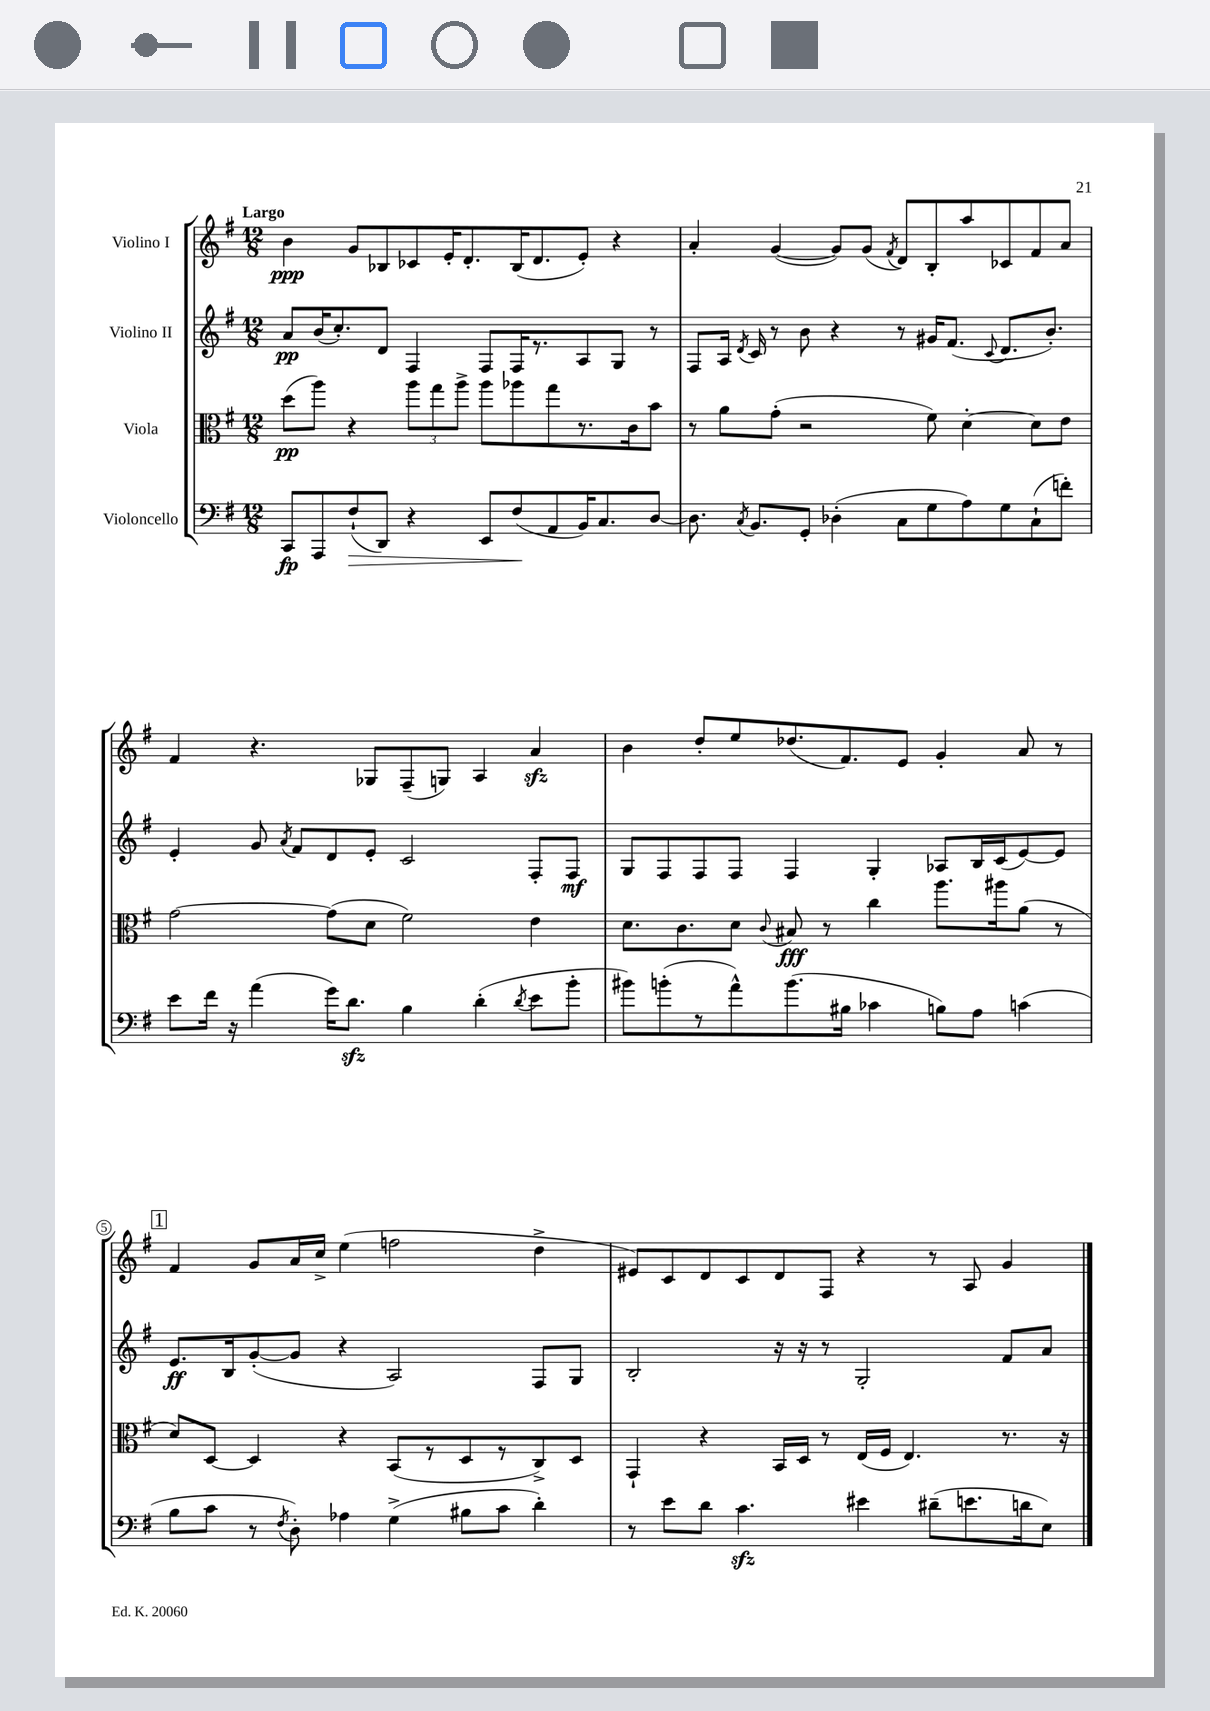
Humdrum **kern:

**kern	**dynam	**kern	**dynam	**kern	**dynam	**kern	**dynam
*part4	*part4	*part3	*part3	*part2	*part2	*part1	*part1
*staff4	*staff4	*staff3	*staff3	*staff2	*staff2	*staff1	*staff1
*I"Violoncello	*	*I"Viola	*	*I"Violino II	*	*I"Violino I	*
*clefF4	*	*clefC3	*	*clefG2	*	*clefG2	*
*k[f#]	*	*k[f#]	*	*k[f#]	*	*k[f#]	*
*M12/8	*	*M12/8	*	*M12/8	*	*M12/8	*
=1	=1	=1	=1	=1	=1	=1	=1
!	!	!	!	!	!	!LO:TX:a:B:t=Largo	!
8CC/L	fp	(8dd\L	pp	8a/L	pp	4b\	ppp
8AAA/	.	8aa\J)	.	(16b/K	.	.	.
.	.	.	.	8.cc'/)	.	.	.
!	!LO:HP:b	!	!	!	!	!	!
(8F#`/	>	4r	.	.	.	8g/L	.
8DD/J)	.	.	.	8d/J	.	8B-X/	.
4r	.	12aa\L	.	4F#/	.	8c-X/	.
.	.	12gg\	.	.	.	.	.
.	.	.	.	.	.	16e'/K	.
.	.	12aa^\J	.	.	.	.	.
.	.	.	.	.	.	8.d'/	.
8EE/L	.	8aa\L	.	8F#/L	.	.	.
(8F#/	.	8aa-X\	.	16F#/K	.	(16B-/K	.
.	.	.	.	8.r	.	8.d/	.
8AA/	]	8gg\	.	.	.	.	.
16BB/K)	.	8.r	.	8A/	.	8e'/J)	.
8.C/	.	.	.	.	.	.	.
.	.	.	.	8G/J	.	4r	.
.	.	16c\k	.	.	.	.	.
[8D/J	.	8b\J	.	8r	.	.	.
=2	=2	=2	=2	=2	=2	=2	=2
8.D\]	.	8r	.	8F#/L	.	4a'/	.
.	.	8a\L	.	16A/Jk	.	.	.
8qC/	.	.	.	8qd/	.	.	.
8.BB/L	.	.	.	16c/	.	.	.
.	.	(8g'\J	.	8r	.	([4g/	.
8GG'/J	.	2r	.	8b\	.	.	.
(4D-X'\	.	.	.	4r	.	8g/L])	.
.	.	.	.	.	.	(8g/J	.
.	.	.	.	.	.	8qf#/	.
8C\L	.	.	.	8r	.	8d/L)	.
8G\	.	8f#\)	.	16g#X/KL	.	8B'/	.
.	.	.	.	(8.f#/J	.	.	.
8A\)	.	[4d'\	.	.	.	8aa/	.
.	.	.	.	8qqc/	.	.	.
8G\	.	.	.	8.d/L	.	8c-X/	.
(8C`\	.	8d\L]	.	.	.	8f#/	.
.	.	.	.	8.b'/J)	.	.	.
8fn'\J)	.	8e\J	.	.	.	8a/J	.
!!LO:LB:g=z
=3	=3	=3	=3	=3	=3	=3	=3
8e\L	.	[2g\	.	4e'/	.	4f#/	.
16f#\Jk	.	.	.	.	.	.	.
16r	.	.	.	.	.	.	.
(4a\	.	.	.	8g/	.	4.r	.
.	.	.	.	8qa/	.	.	.
.	.	.	.	8f#/L	.	.	.
16g\KL)	.	(8g\L]	.	8d/	.	.	.
8.dzz\J	.	.	.	.	.	.	.
.	.	8d\J	.	8e'/J	.	8G-X/L	.
4B\	.	2f#\)	.	2c/	.	(8F#~/	.
.	.	.	.	.	.	8Gn/J)	.
(4d'\	.	.	.	.	.	4A/	.
8qd/	.	.	.	.	.	.	.
8e\L	.	4e\	.	8F#'/L	.	4azz/	.
8b'\J	.	.	.	8F#/J	mf	.	.
=4	=4	=4	=4	=4	=4	=4	=4
8b#X\L)	.	8.d\L	.	8G/L	.	4b\	.
(8bn'\	.	.	.	8F#/	.	.	.
.	.	8.c\	.	.	.	.	.
8r	.	.	.	8F#/	.	8dd'/L	.
8a^^\)	.	8d\J	.	8F#/J	.	8ee/	.
.	.	8qqc/	.	.	.	.	.
(8.b\	.	8B#X/	fff	4F#/	.	(8.dd-X/	.
.	.	8r	.	.	.	.	.
16B#X\Jk	.	.	.	.	.	8.f#/)	.
4c-X\	.	4cc\	.	4G'/	.	.	.
.	.	.	.	.	.	8e/J	.
8Bn\L)	.	8.aa\L	.	8A-X/L	.	4g'/	.
8A\J	.	.	.	16B/L	.	.	.
.	.	16aa#X\k	.	(16c/J	.	.	.
(4cn\	.	(8a\J	.	[8e/)	.	8a/	.
.	.	8r	.	8e/J]	.	8r	.
!!LO:LB:g=z
!!LO:REH:place=s1:t=1
=5	=5	=5	=5	=5	=5	=5	=5
8B\L	.	8d/L)	.	8.e/L	ff	4f#/	.
8c\J	.	[8D/J	.	.	.	.	.
.	.	.	.	16B/k	.	.	.
8r	.	4D/]	.	([8g'/	.	8g/L	.
8qF#/	.	.	.	.	.	.	.
8D'\)	.	.	.	8g/J]	.	16a/L	.
.	.	.	.	.	.	16cc^/JJ	.
4A-X\	.	4r	.	4r	.	(4ee\	.
(4G^\	.	(8BB/L	.	2A/)	.	2ffn\	.
.	.	8r	.	.	.	.	.
8B#X\L	.	8D/	.	.	.	.	.
8c\J	.	8r	.	.	.	.	.
4d'\)	.	8C^/)	.	8F#/L	.	4dd^\	.
.	.	8D/J	.	8G/J	.	.	.
=6	=6	=6	=6	=6	=6	=6	=6
8r	.	4GG`/	.	2B'/	.	8e#X/L)	.
8e\L	.	.	.	.	.	8c/	.
8d\J	.	4r	.	.	.	8d/	.
4.czz\	.	.	.	.	.	8c/	.
.	.	16BB/LL	.	16r	.	8d/	.
.	.	16D/JJ	.	16r	.	.	.
.	.	8r	.	8r	.	8F#/J	.
4e#X\	.	(16E/LL	.	2G'/	.	4r	.
.	.	16F#/JJ	.	.	.	.	.
.	.	4.E/)	.	.	.	.	.
(8d#X~\L	.	.	.	.	.	8r	.
8.en\	.	.	.	.	.	8A/	.
.	.	8.r	.	8f#/L	.	4g/	.
16dn\k	.	.	.	.	.	.	.
8E\J)	.	.	.	8a/J	.	.	.
.	.	16r	.	.	.	.	.
==	==	==	==	==	==	==	==
*-	*-	*-	*-	*-	*-	*-	*-
